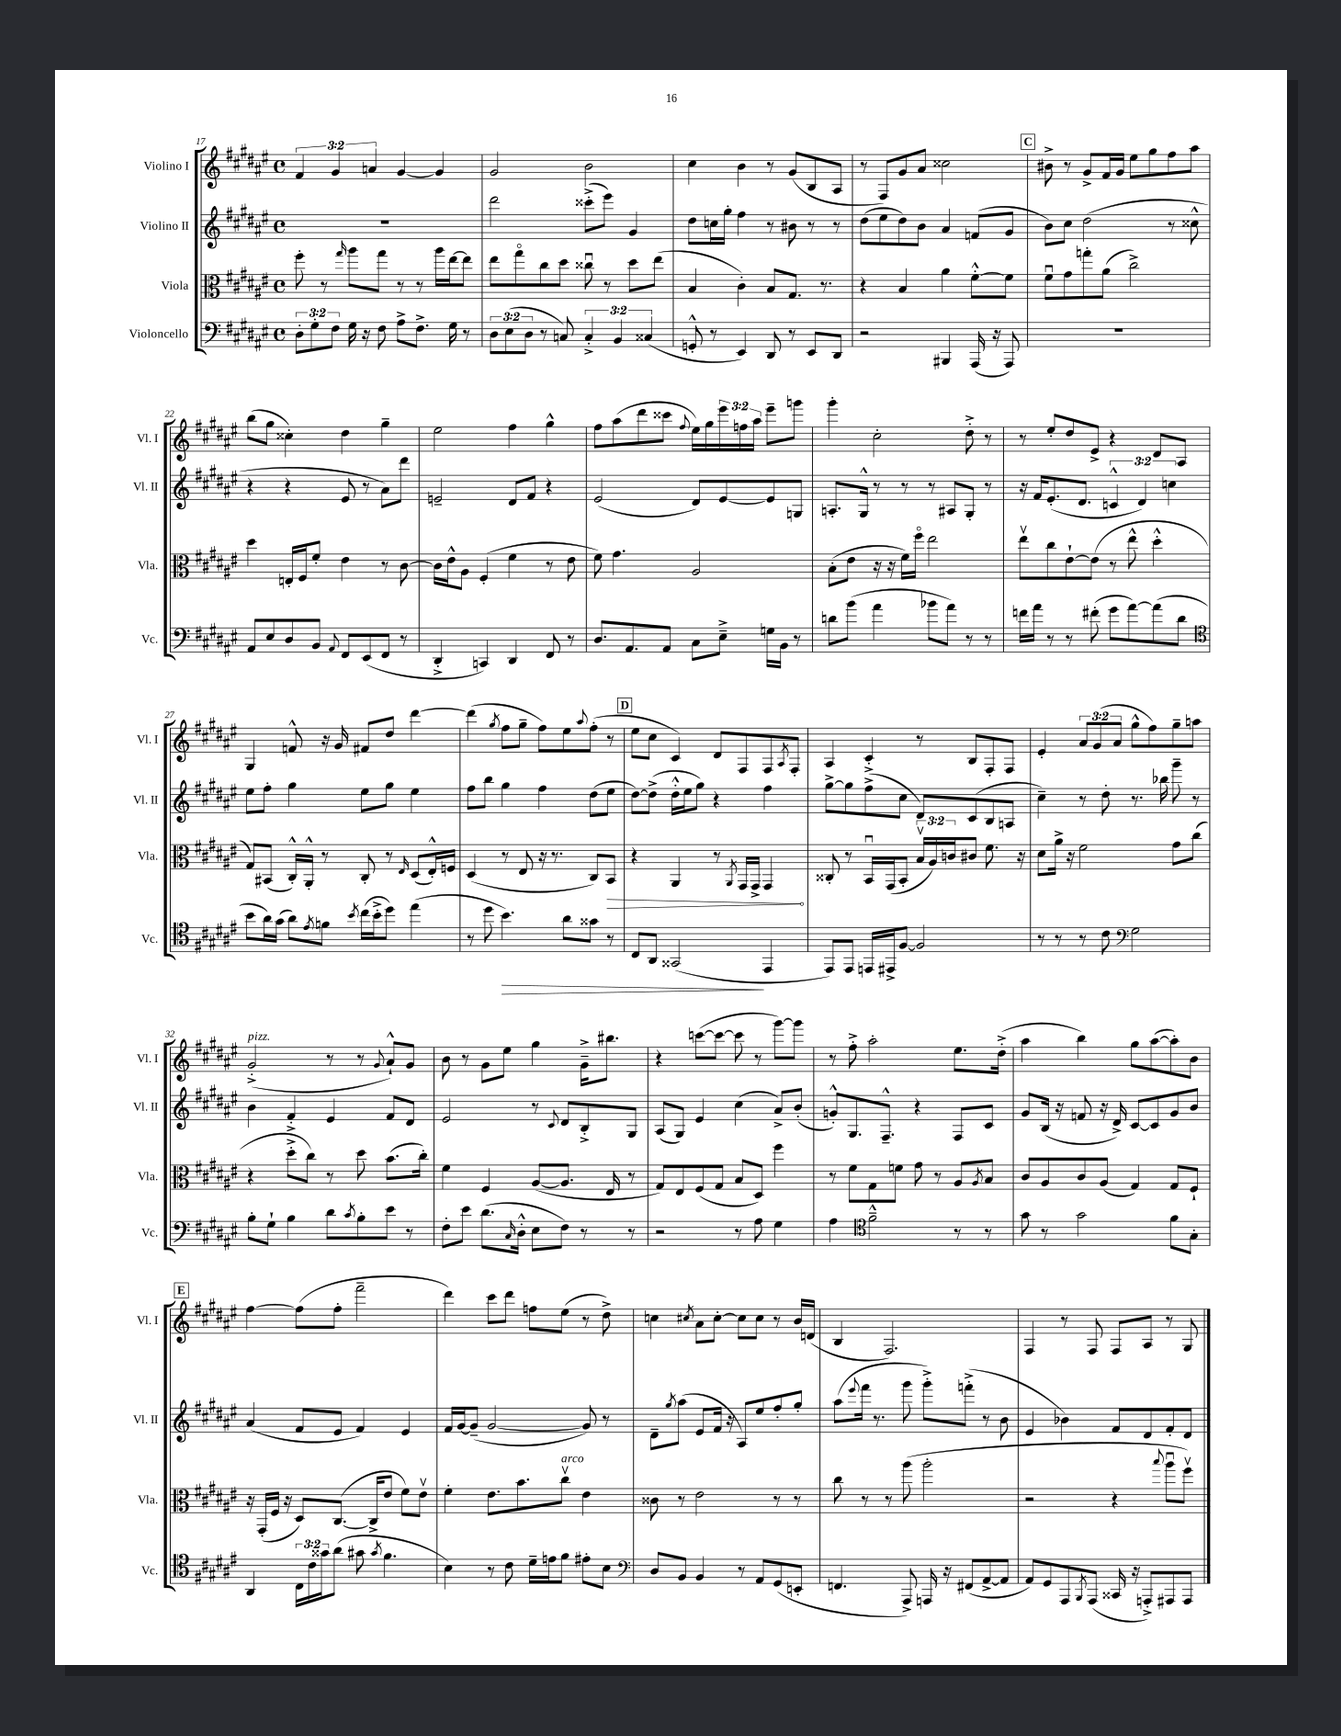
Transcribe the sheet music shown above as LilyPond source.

<<
\new StaffGroup <<
\new Staff = "s0" \with { instrumentName = "Violino I" shortInstrumentName = "Vl. I" } {
    \clef treble \key fis \major \defaultTimeSignature \time 4/4 \override Staff.TupletNumber.text = #tuplet-number::calc-fraction-text
    \tuplet 3/2 { fis'4 gis'4 a'4 } gis'4~ gis'4 |
    gis'2 b'2 |
    cis''4 b'4 r8 gis'8( b8 ais8 |
    r8 fis8) gis'8 ais'8 cisis''2 |
    \mark \markup { \box "C" } bis'8-> r8 gis'8-> fis'16 gis'16 eis''8 gis''8 fis''8 ais''8 |
    b''8( gis''8 cisis''4-.) dis''4 gis''4-- |
    eis''2 fis''4 gis''4-^ |
    fis''8 ais''8( dis'''8 cisis'''8 \appoggiatura { fis''8 } eis''16) gis''16 \tuplet 3/2 { eis'''16 f''16 ais''16 } eis'''8-- g'''8 |
    gis'''4-. cis''2-. dis''8-.-> r8 |
    r8 eis''8-. dis''8 eis'8-> r4 dis'8 ais8 |
    gis4 f'8-^ r16 gis'16 fis'8 dis''8 dis'''4~ |
    dis'''4( \acciaccatura { gis''8 } fis''8 gis''8-- fis''8) eis''8 \appoggiatura { ais''8 } fis''8-.( r8 |
    \mark \markup { \box "D" } eis''8 cis''8 cis'4) dis'8 fis8 fis8 \acciaccatura { ais8 } fis8-. |
    ais4 cis'4-.-> r8 b8 fis8-. fis8 |
    eis'4-. \tuplet 3/2 { ais'8 gis'8( ais'8 } gis''8-^ fis''8) gis''8-- a''8 |
    gis'2-.->^\markup { \italic "pizz." }( r8 r8 \appoggiatura { gis'8 } ais'8-!-^) gis'8 |
    b'8 r8 gis'8 eis''8 gis''4 gis'16---> bis''8. |
    r4 c'''8~( c'''8~ c'''8 r8 gis'''8~) gis'''8 |
    r8 fis''8-.-> ais''2-. eis''8. dis''16-.->( |
    ais''4 b''4) gis''8 ais''8~( ais''8-.) b'8 |
    \mark \markup { \box "E" } fis''4~ fis''8( fis''8-. fis'''2-- |
    dis'''4) cis'''8 dis'''8 f''8 eis''8( r8 dis''8->) |
    c''4 \acciaccatura { cis''8 } ais'8 cis''8~-. cis''8 cis''8 r8 b'16 d'16( |
    b4 fis2.) |
    fis4 r8 fis8 fis8 ais8 r8 gis8 \bar "|." |
}
\new Staff = "s1" \with { instrumentName = "Violino II" shortInstrumentName = "Vl. II" } {
    \clef treble \key fis \major \defaultTimeSignature \time 4/4 \override Staff.TupletNumber.text = #tuplet-number::calc-fraction-text
    R1 |
    dis'''2 cisis'''8-.->( eis'''8) gis'4 |
    dis''8 c''16 gis''16-. fis''4 r8 bis'8 r8 r8 |
    dis''8( eis''8 dis''8) b'8 ais'4 f'8( gis'8 |
    \mark \markup { \box "C" } b'8) cis''8 dis''2( r8 cisis''8-^ |
    r4 r4 eis'8 r8 ais'8) dis'''8 |
    e'2-- dis'8 fis'8 r4 |
    eis'2( dis'8) eis'8~ eis'8 g8 |
    a8.-. gis16-^ r8 r8 r8 ais8 gis8-. r8 |
    r16 fis'16 eis'8.-.( dis'8. \tuplet 3/2 { c'4-^ dis'4) c''4 } |
    eis''8 fis''8-. gis''4 eis''8 gis''8 eis''4 |
    fis''8 b''8 gis''4 fis''4 dis''8( eis''8 |
    \mark \markup { \box "D" } dis''8~) dis''8->( dis''16-.-^ eis''16 gis''8) r4 fis''4 |
    gis''8~-> gis''8 fis''8->( cis''8 dis'8) cis'8( b8 a8 |
    cis''4--) r8 dis''8-. r8. bes''16 gis'''8-- r8 |
    b'4 fis'4-.-> eis'4 fis'8 dis'8 |
    eis'2 r8 \appoggiatura { cis'8 } dis'8 b8-.-> gis8 |
    ais8( gis8) eis'4 cis''4( ais'8->) b'8-.( |
    g'8-.-^) gis8. fis8.---^ r4 fis8 cis'8 |
    gis'8 b16( r16 f'8 r16 dis'16->) cis'8~ cis'8 gis'8 b'8 |
    \mark \markup { \box "E" } ais'4( fis'8 eis'8 fis'4) eis'4 |
    fis'16 gis'16~ gis'8--( gis'2~ gis'8) r8 |
    dis'8-- \acciaccatura { gis''8 } ais''8( eis'8 fis'16 r16 ais8) eis''8 fis''8-. gis''8-. |
    ais''8( \appoggiatura { eis'''8 } fis'''16 r8. gis'''8 gis'''8-.->) f'''8-.->( r8 b'8 |
    eis'4 bes'4) fis'8 dis'8 fis'8-. dis'8 \bar "|." |
}
\new Staff = "s2" \with { instrumentName = "Viola" shortInstrumentName = "Vla." } {
    \clef alto \key fis \major \defaultTimeSignature \time 4/4 \override Staff.TupletNumber.text = #tuplet-number::calc-fraction-text
    fis''8-. r8 \grace { gis''16 } ais''8 gis''8 r8 r8 ais''16 eis''16~ eis''8 |
    eis''8 gis''8\flageolet cis''8 dis''8 cisis''8\downbow r8 dis''8 eis''8( |
    b4 cis'4-.) b8 gis8. r8. |
    r4 b4 ais'4 fis'8~-.-^ fis'8 |
    \mark \markup { \box "C" } fis'8\downbow gis'8 g''8-. ais'8( cis''2->) |
    dis''4 e16-. fis16 fis'8-. eis'4 r8 cis'8~ |
    cis'16 eis'16-^ ais8 fis4-.( fis'4 r8 eis'8 |
    fis'8) gis'4. ais2 |
    b8-.( eis'8 r16 r16 fis'16) fis''16\flageolet eis''2 |
    eis''8\upbow cis''8 eis'8~-! eis'8( r8 eis''8-^ dis''4-.-^ |
    gis8) bis,8( cis16-.-^) ais,16-.-^ r8 cis8-. r8 \grace { eis16 } dis8( eis16-.-^) f16 |
    dis4( r8 eis8 r16 r8. cis8) \once \override Hairpin.circled-tip = ##t b,8\> |
    \mark \markup { \box "D" } r4 ais,4 r8 \acciaccatura { ais,8 } gis,16 gis,16-> gis,4\! |
    cisis8-. r8 b,16\downbow gis,16( b,8-. \tuplet 3/2 { b16\upbow ais16) c'16 } cis'8 fis'8. r16 |
    dis'8 ais'16-> r16 fis'2 gis'8 cis''8( |
    r4 dis''8-.-> cis''8) r8 dis''8 b'8.( cis''16-.) |
    fis'4 fis4 ais8~( ais8. eis16 r8 |
    gis8) eis8 fis8( gis8 b8 dis8) fis''4 |
    r8 fis'8 gis8 f'8 gis'8 r8 ais8 \acciaccatura { ais8 } b8 |
    cis'8 ais8 cis'8 ais8( gis4) gis8 fis8-! |
    \mark \markup { \box "E" } r16 gis,16-.( fis16 r16 dis8) cis8.~( cis16-> eis'8 fis'8) eis'8\upbow |
    fis'4-. eis'8. b'8. cis''8\upbow^\markup { \italic "arco" } eis'4 |
    cisis'8 r8 eis'2 r8 r8 |
    cis''8 r8 r8 ais''8( ais''2-. |
    r2 r4 \appoggiatura { b''8 } ais''8\downbow fis''8\upbow) \bar "|." |
}
\new Staff = "s3" \with { instrumentName = "Violoncello" shortInstrumentName = "Vc." } {
    \clef bass \key fis \major \defaultTimeSignature \time 4/4 \override Staff.TupletNumber.text = #tuplet-number::calc-fraction-text
    \tuplet 3/2 { dis8-. gis8-. fis8 } gis16 r16 fis8 ais8-> fis8.-> gis16 r8 |
    \tuplet 3/2 { dis8 eis8( dis8 } r8 c8) \tuplet 3/2 { c4-.-> b,4 cisis4( } |
    g,8-.-^ r8 eis,4) dis,8 r8 eis,8 dis,8 |
    r2 bis,,4 ais,,16( r16 ais,,8) |
    \mark \markup { \box "C" } R1 |
    ais,8 eis8 dis8 b,8 \appoggiatura { ais,8 } fis,8 eis,8( fis,8 r8 |
    dis,4-.-> c,4) dis,4 fis,8 r8 |
    dis8. ais,8. ais,8 cis8 eis8---> g16 b,16 r8 |
    d'8 b'8( ais'4 bes'8 ais'8) r8 r8 |
    f'16 ais'16 r8 r8 fis'8-.( gis'8 ais'8~) ais'8( dis'8 |
    \clef tenor b'8 ais'16) gis'16( ais'8) \acciaccatura { eis'8 } f'8 \acciaccatura { b'8 } cis''16( b'16-.-> dis''8) eis''4( |
    r8 dis''8 b'4.\>) ais'8 gisis'8 r8 |
    \mark \markup { \box "D" } cis8 ais,8 gisis,2\!( eis,4 |
    eis,8) eis,8 e,16 eis,16-> fis8~ fis2 |
    r8 r8 r8 cis'8 \clef bass gis2 |
    b8-. gis8-! b4 dis'8 \acciaccatura { cis'8 } b8-. eis'8 r8 |
    fis8-. eis'8 dis'8.( \grace { cis16 } dis16-.-^ eis8 fis8) r8 r8 |
    r2 r8 ais8 gis4 |
    ais4 \clef tenor fis'2---^ r8 r8 |
    gis'8 r8 gis'2 fis'8 gis8-. |
    \mark \markup { \box "E" } ais,4 \tuplet 3/2 { cis16 cis'16 gisis'16 } ais'8( gis'8 \acciaccatura { gis'8 } fis'4. |
    b4) r8 cis'8 dis'16-- e'16 fis'8 eis'8-. b8 |
    \clef bass dis8 b,8 b,4 r8 ais,8 gis,8( e,8-. |
    f,4. ais,,8->) a,,16 r16 fis,8( ais,8~-> ais,8 |
    ais,8) gis,8 ais,,8 \acciaccatura { b,,8 } ais,,8( cisis,16 r16 a,,8-.->) ais,,8 ais,,8 \bar "|." |
}
>>
>>
\layout { \context { \Score currentBarNumber = #17 } }
